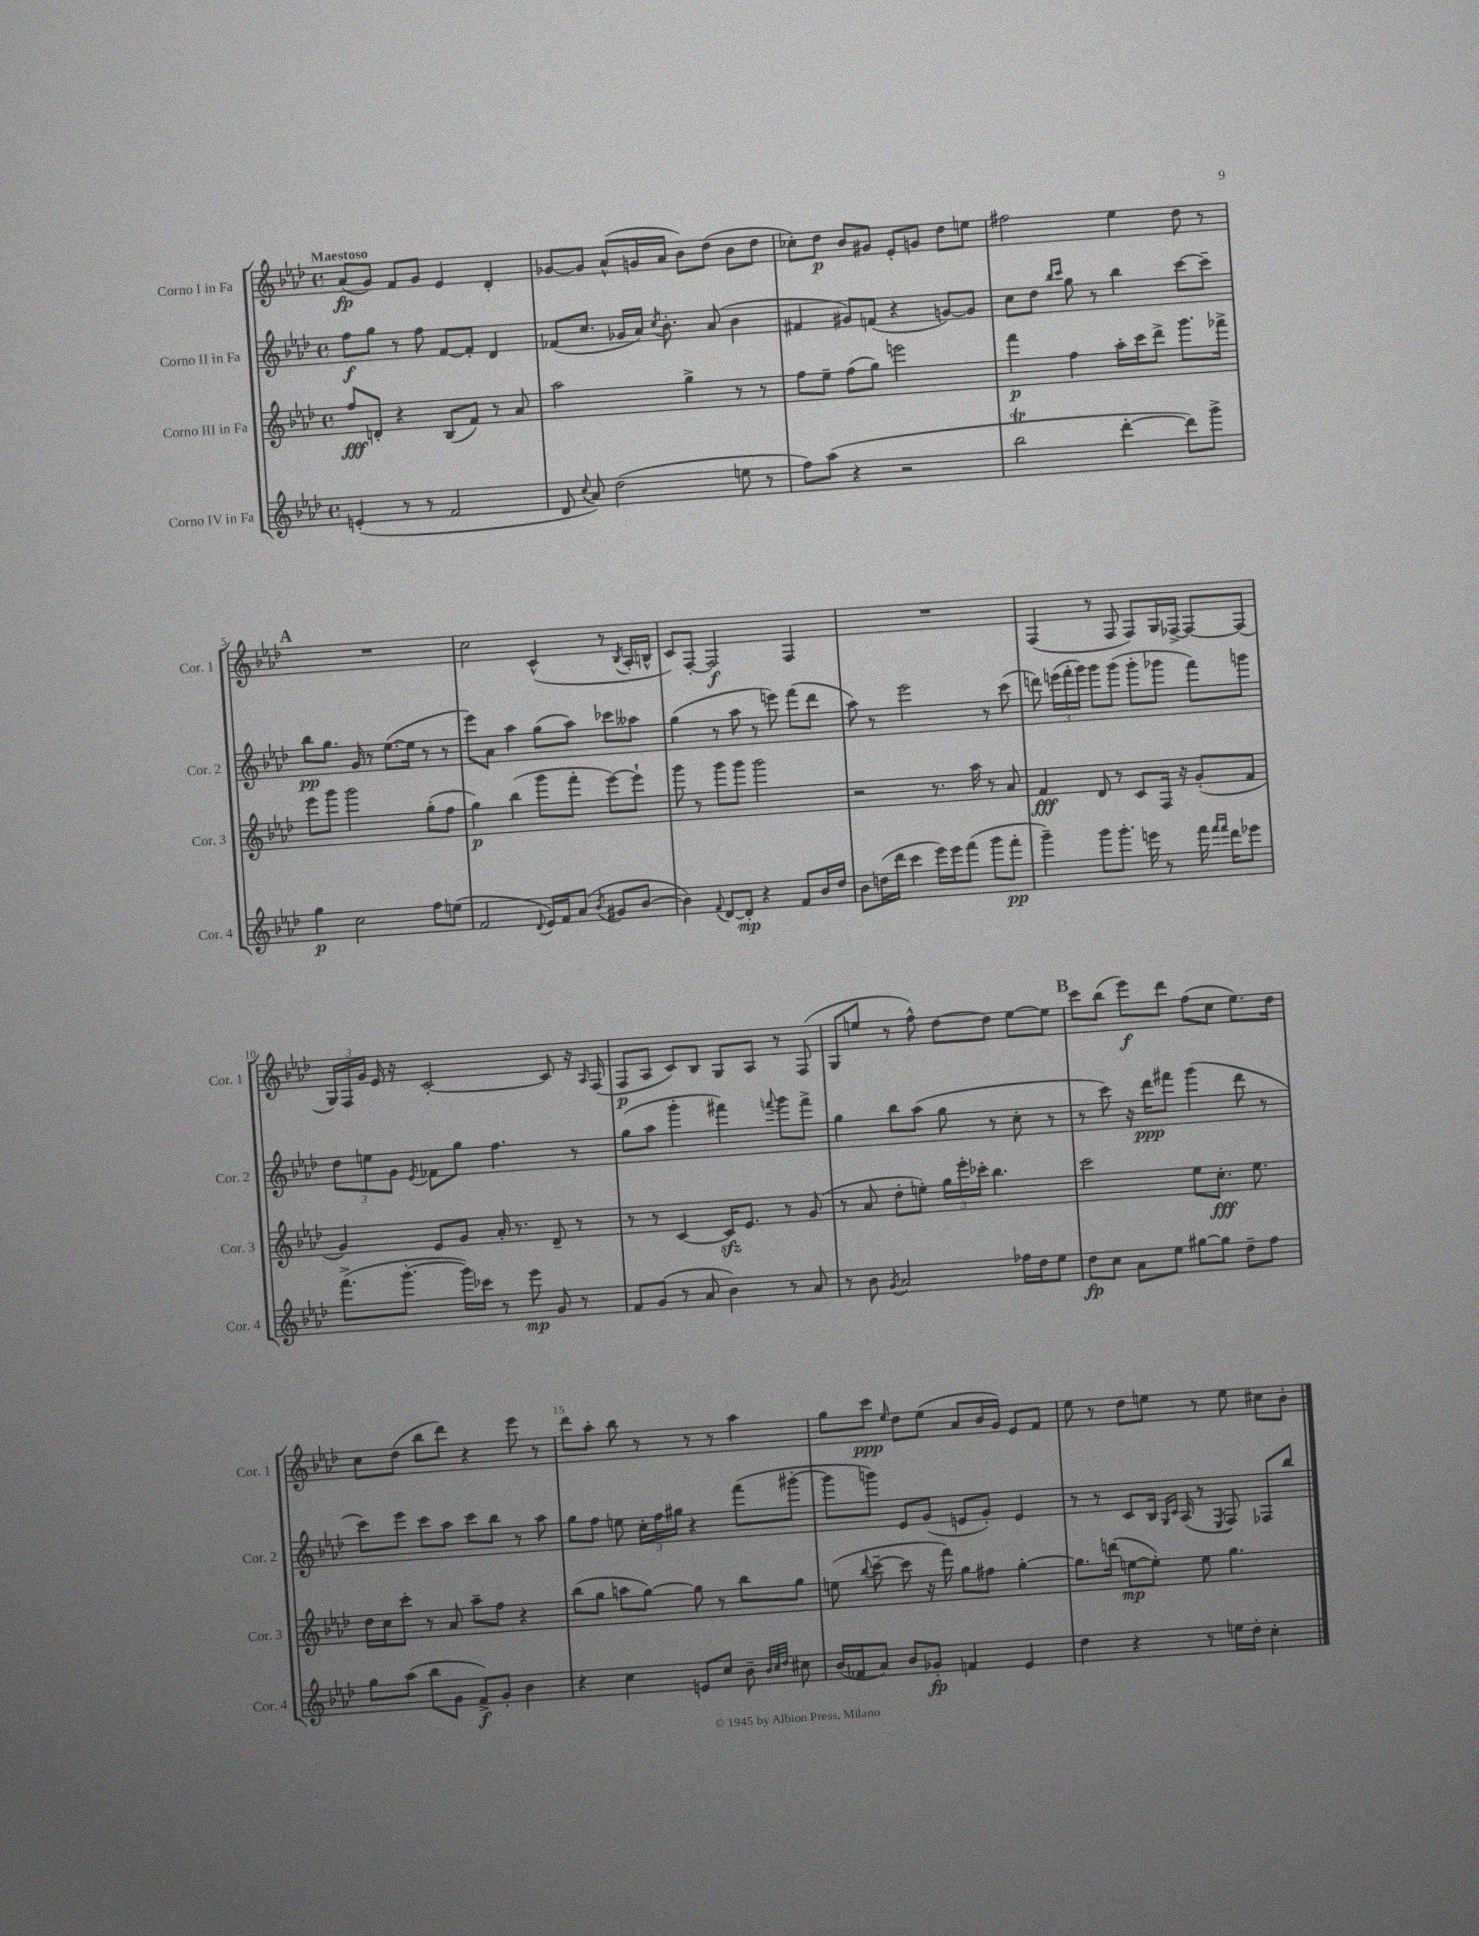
<<
\new StaffGroup <<
\new Staff = "s0" \with { instrumentName = "Corno I in Fa" shortInstrumentName = "Cor. 1" } {
    \clef treble \key aes \major \defaultTimeSignature \time 4/4 \tempo "Maestoso"
    \autoBeamOff aes'8[\fp( g'8]) f'8[ g'8] ees'4 des'4-. |
    ges'8[~ ges'8] aes'8[-^( g'16 aes'16] bes'8[) des''8]( bes'8[ des''8] |
    ces''8[-.) des''8]\p bes'8[ gis'8] ees'8[-. g'8] des''8[ e''8] |
    fis''2 ees''4 des''8 r8 |
    \mark \markup { \bold "A" } R1 |
    c''2 c'4-^( r8 \acciaccatura { bes8 } aes16[-. b16]-^ |
    c'8[) f8]~-. f2\f f4 |
    R1 |
    f4( r8 f8 f8[) g16 fes16]~-> fes8[~ fes8]( |
    \tuplet 3/2 { g16[) f16 g'16] } ees'16 r16 c'2~-. c'8 r16 \grace { aes16 } f16( |
    f8[\p aes8] c'8[) bes8] g8[ aes8] r8 f8( |
    g8[ e''8] r8 f''8-^) des''8[~ des''8] e''8[~ e''8] |
    \mark \markup { \bold "B" } c'''8[ bes''8]( ees'''8[\f) des'''8] f''8[( c''8] ees''8.[) des''16] |
    c''8[ des''8]( bes''8[ des'''8]) r4 ees'''8 r8 |
    des'''8[ aes''8]-. bes''8 r8 r8 r8 aes''4 |
    g''8[ c'''8]\ppp \grace { ees''16 } des''8[ ees''8]( aes'8[ bes'16 g'16]) ees'8[ f'8] |
    ees''8 r8 des''8[ e''8] r8 e''8 cis''8[ bes'8]-. \bar "|." |
}
\new Staff = "s1" \with { instrumentName = "Corno II in Fa" shortInstrumentName = "Cor. 2" } {
    \clef treble \key aes \major \defaultTimeSignature \time 4/4
    \autoBeamOff f''8[\f g''8] r8 f''8 f'8[~ f'8]-. des'4 |
    fes'8[( c''8.] ges'16[ aes'16]) \acciaccatura { c''8 } bes'8.-. aes'8( bes'4 |
    fis'4 gis'8[) f'8]( r4 g'8[~) g'8] |
    c''8[ des''8] \grace { bes''16[ c'''16] } g''8 r8 bes''4 c'''8[~ c'''8]-- |
    \mark \markup { \bold "A" } bes''8[\pp g''8.] g'16 r8 ees''8.[~( ees''16] r8 r8 |
    ees'''8[) aes'8] aes''4 g''8[( aes''8]) ces'''8[ aeses''8] |
    g''4( r8 aes''8 r8 e'''8) f'''8[( des'''8] |
    aes''8) r8 ees'''2 r8 c'''8( |
    d'''8) \tuplet 3/2 { e'''16[( f'''16-. g'''16]) } g'''8[ g'''8]( g'''8[-. ges'''8] f'''8[) g'''8] |
    \tuplet 3/2 { des''8[ e''8 g'8] } \acciaccatura { ees'8 } fes'8[ g''8] f''4. r8 |
    g''8[( aes''8] g'''4-. fis'''4) \appoggiatura { f'''8 } g'''8[ f'''8]-> |
    g''4 bes''8[ aes''8]( g''8 r8 c''8-. r8 |
    \mark \markup { \bold "B" } r8 c'''8) r16 des'''16[\ppp fis'''8] g'''4( des'''8 r8 |
    c'''8[) ees'''8] c'''8[ aes''8] c'''8[ bes''8] r8 aes''8 |
    g''8[ f''8] e''8 \tuplet 3/2 { c''16[-. f''16 gis''16] } r4 f'''8[( gis'''8]~-. |
    gis'''8[ g'''8]) ees'8[ g'8]( e'8[ g'8]-.) e'4 |
    r8 r8 c'8[ bes16] \grace { g16[ c'16] } aes16( r8 \acciaccatura { ees8 } f8) fes8[ bes''8] \bar "|." |
}
\new Staff = "s2" \with { instrumentName = "Corno III in Fa" shortInstrumentName = "Cor. 3" } {
    \clef treble \key aes \major \defaultTimeSignature \time 4/4
    \autoBeamOff f''8[\fff d'8]-. r4 bes8[( f'8]) r8 aes'8 |
    aes''2 g''4-> r8 r8 |
    f''8[ ees''8]-- f''8[( g''8]) e'''2 |
    f'''4\p f''4 aes''16[-. c'''16 des'''8]-> g'''8.[ fes'''16]-> |
    \mark \markup { \bold "A" } ees'''8[ g'''8] g'''2 g''8[-.( f''8] |
    g''4\p) bes''4( g'''8[ f'''8]-. ees'''8[~) ees'''8]-! |
    g'''8 r8 g'''8[ g'''8] g'''2 |
    r2 r8. aes''16 r8 aes'8 |
    f'4\fff des'8 r8 c'8[ f16] r16 g'8[-.( f'8] |
    g'4) ees'8[ g'8] aes'16-. r8. des'8-- r8 |
    r8 r8 c'4~ c'16[\sfz ees'8.] r8 g'8( |
    r8 aes'8 des''8[-. e''8]-.) \tuplet 3/2 { g''16[ ees'''16-. ces'''16]-. } bes''4. |
    \mark \markup { \bold "B" } c'''2 ees''8[ c''8.]-.\fff ees''8. |
    des''16[ c''16 c'''8]-. r8 aes'8 aes''8[-- f''8] r4 |
    bes''8[( g''8] a''8[ g''8]~) g''8 r8 bes''8[ g''8] |
    e''8( \appoggiatura { bes''8 } c'''8~-- c'''8 r16 f'''16) g''8[ fis''8] g''4~-. |
    g''8.[ d'''16]( e''8[~\mp e''8]-.) e''8 g''4. \bar "|." |
}
\new Staff = "s3" \with { instrumentName = "Corno IV in Fa" shortInstrumentName = "Cor. 4" } {
    \clef treble \key aes \major \defaultTimeSignature \time 4/4
    \autoBeamOff e'4-.( r8 r8 f'2 |
    des'8 \appoggiatura { c''8 } aes'8) des''2( e''8 r8 |
    f''8[) aes''8]( r4 r2 |
    bes''2\trill des'''4~-. des'''8[) g'''8]-> |
    \mark \markup { \bold "A" } g''4\p c''2 f''8[ e''8]( |
    f'2 \appoggiatura { des'8 } ees'16[) f'16 aes'8]( \acciaccatura { bes'8 } gis'8[ bes'8]~ |
    bes'4) \appoggiatura { f'8 } des'8[~ des'8]-.\mp r4 f'8[ bes'16 des''16] |
    bes'8[ d''16( des'''16] c'''4 ees'''16[) ees'''16 f'''8]( g'''8[ f'''8]-.\pp |
    g'''4--) g'''8[ g'''8.]-. e'''16 r8 f'''16 \grace { f'''16[ f'''16] } des'''16[ ees'''8] |
    f'''8.[->( g'''8.]~-. g'''16[) ces'''16] r8 ees'''8\mp g'8 r8 |
    f'8[ g'8]( r8 aes'8 bes'4) r8 aes'8 |
    r8 bes'8 \acciaccatura { g'8 } aes'2 fes''16[ des''16 ees''8] |
    \mark \markup { \bold "B" } des''8[\fp c''8] aes'8[ ees''8] gis''8[~ gis''8] des''8[-- f''8] |
    g''8[ aes''8]( bes''8[ g'8] f'8[->\f) g'8]-. bes'4 |
    r4 c''4 e'8[ c''8] bes'8-- \grace { bes'32[ c''32 des''32] } cis''8 |
    bes'16[( fes'16 aes'8]) bes'8[ ges'8]-.\fp f'4 ees'4 |
    des''4 r4 r8 e''16[ des''16]-. c''4-. \bar "|." |
}
>>
>>
\layout { \context { \Score \override BarNumber.break-visibility = ##(#f #t #t) barNumberVisibility = #(every-nth-bar-number-visible 5) } }
